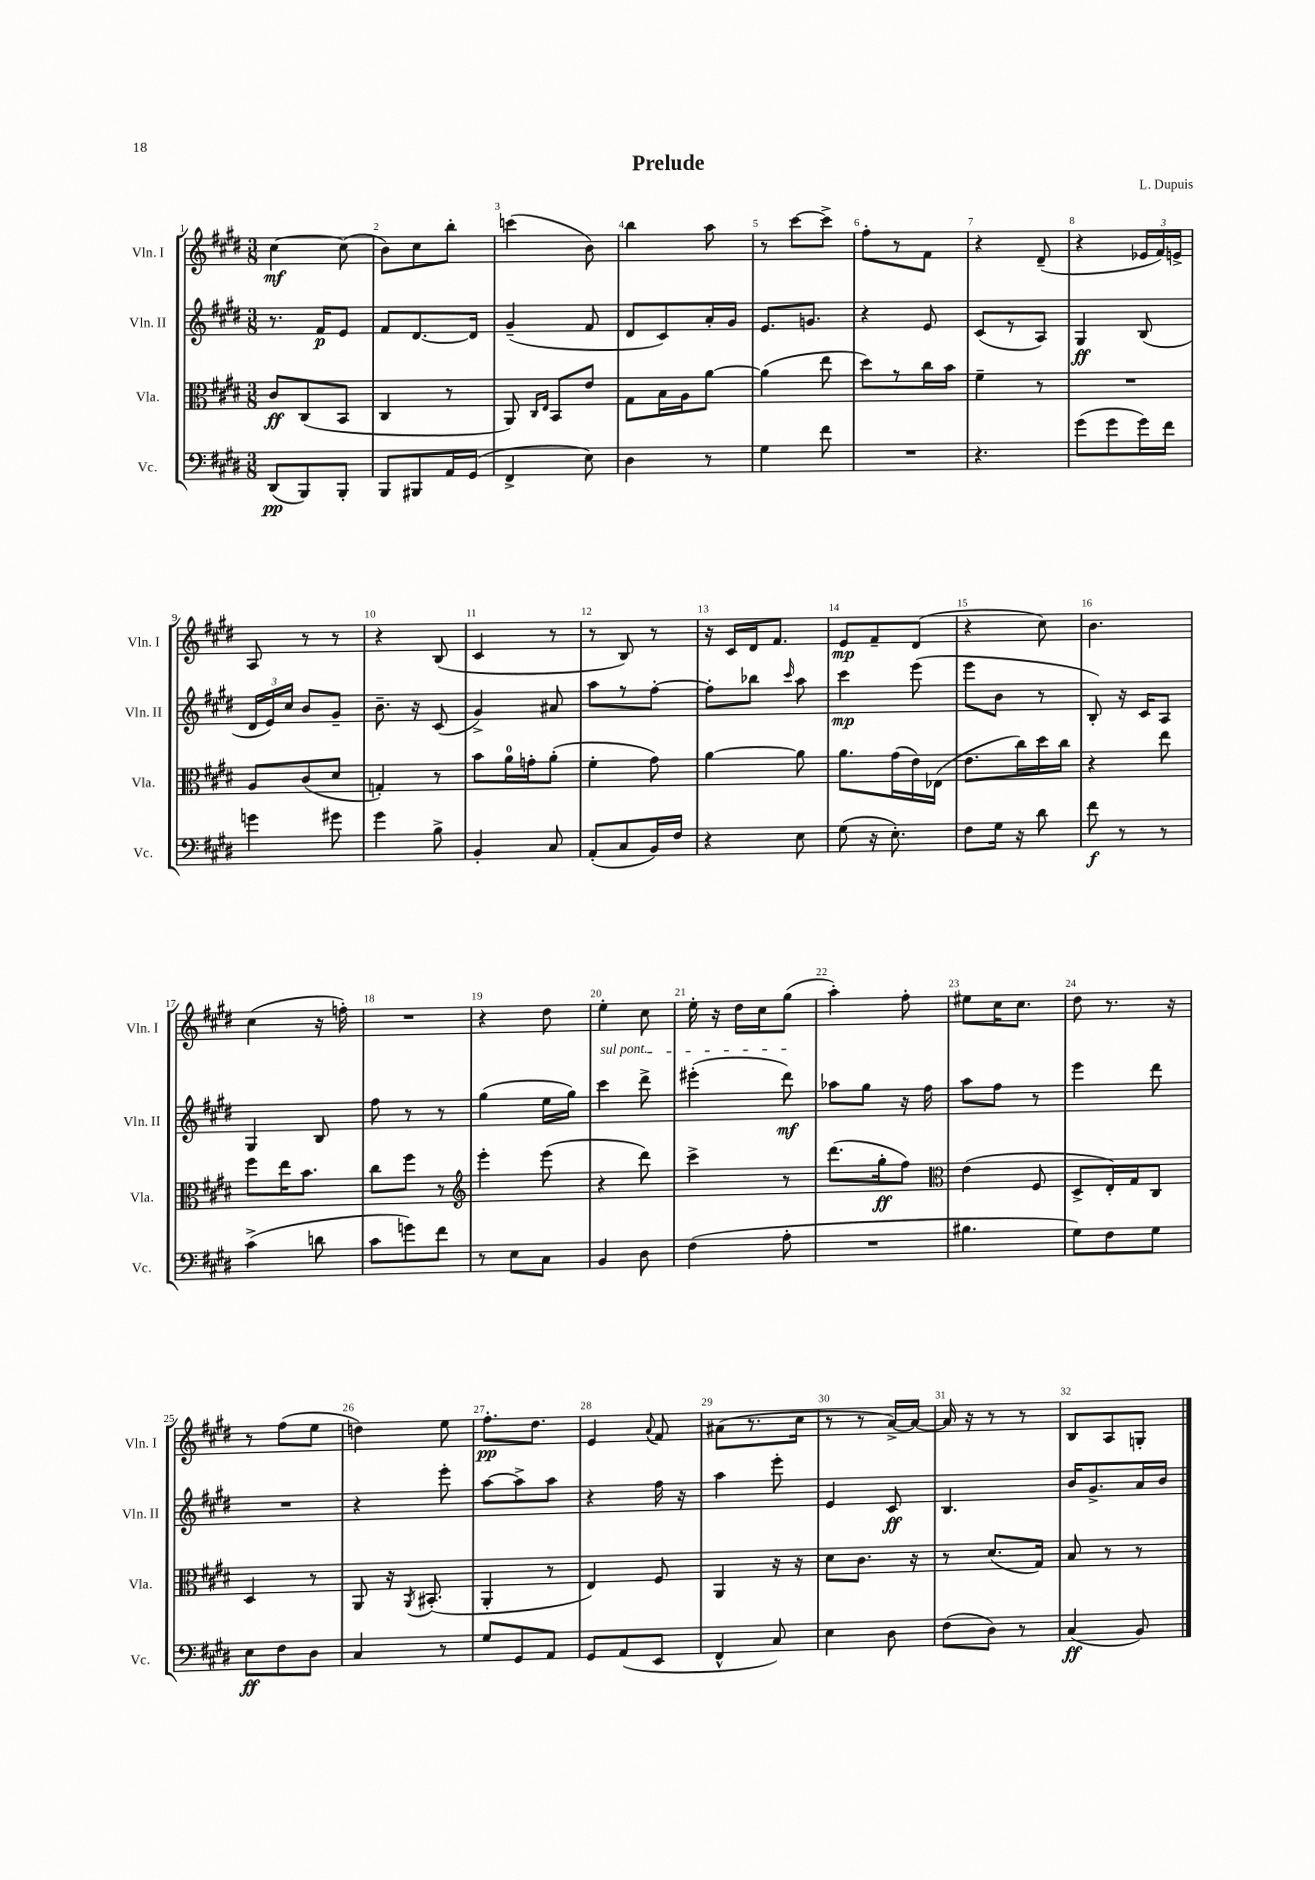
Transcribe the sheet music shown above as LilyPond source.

\header { title = "Prelude" composer = "L. Dupuis" }
<<
\new StaffGroup <<
\new Staff = "s0" \with { instrumentName = "Vln. I" shortInstrumentName = "Vln. I" } {
    \clef treble \key e \major \numericTimeSignature \time 3/8
    \autoBeamOff cis''4~\mf cis''8( |
    b'8[) cis''8 b''8]-. |
    c'''4( b'8) |
    b''4 a''8 |
    r8 cis'''8[~ cis'''8]-> |
    fis''8[-. r8 fis'8] |
    r4 dis'8--( |
    r4 \tuplet 3/2 { ees'16[ fis'16) e'16]-> } |
    a8 r8 r8 |
    r4 b8( |
    cis'4 r8 |
    r8 b8) r8 |
    r16 cis'16[ dis'16 fis'8.] |
    e'8[\mp fis'8-- dis'8]( |
    r4 cis''8) |
    b'4. |
    cis''4( r16 f''16-.) |
    R4. |
    r4 dis''8 |
    e''4-. cis''8 |
    e''16-. r16 dis''16[ cis''16 gis''8]( |
    a''4-.) fis''8-. |
    eis''8[ cis''16 cis''8.] |
    dis''8 r8. r16 |
    r8 fis''8[( e''8] |
    d''4) e''8 |
    fis''8.[-.\pp dis''8.] |
    e'4 \appoggiatura { a'8 } fis'8 |
    ais'8[( r8. cis''16] |
    r8 r8 a'16[~->) a'16]~ |
    a'16 r16 r8 r8 |
    b8[ a8 g8]-. \bar "|." |
}
\new Staff = "s1" \with { instrumentName = "Vln. II" shortInstrumentName = "Vln. II" } {
    \clef treble \key e \major \numericTimeSignature \time 3/8
    \autoBeamOff r8. fis'16[\p e'8] |
    fis'8[ dis'8.~ dis'16] |
    gis'4--( fis'8 |
    dis'8[ cis'8) a'16-. gis'16] |
    e'8.[ g'8.] |
    r4 e'8 |
    cis'8[( r8 a8]) |
    gis4\ff b8( |
    \tuplet 3/2 { dis'16[ e'16) cis''16] } b'8[ gis'8]-- |
    b'8.-- r16 cis'8( |
    gis'4->) ais'8 |
    a''8[ r8 fis''8]~-. |
    fis''8[-. bes''8] \grace { cis'''16 } a''8 |
    cis'''4\mp e'''8( |
    e'''8[ b'8] r8 |
    b8-.) r16 cis'16[ a8] |
    gis4 b8 |
    fis''8 r8 r8 |
    gis''4( e''16[ gis''16]) |
    \once \override TextSpanner.bound-details.left.text = \markup { \italic "sul pont." } cis'''4\startTextSpan dis'''8-> |
    eis'''4-.( dis'''8\mf\stopTextSpan) |
    aes''8[ gis''8] r16 fis''16 |
    a''8[ fis''8] r8 |
    e'''4 dis'''8 |
    R4. |
    r4 e'''8-. |
    a''8[~ a''8-> a''8] |
    r4 fis''16 r16 |
    a''4 e'''8-. |
    e'4 cis'8\ff |
    b4. |
    b'16[ gis'8.-> a'16 b'16] \bar "|." |
}
\new Staff = "s2" \with { instrumentName = "Vla." shortInstrumentName = "Vla." } {
    \clef alto \key e \major \numericTimeSignature \time 3/8
    \autoBeamOff cis'8[\ff cis8( b,8] |
    cis4 r8 |
    a,8) \grace { cis16[ e16] } b,8[ e'8] |
    gis8[ b16 a16 a'8]~ |
    a'4( e''8 |
    dis''8[) r8 cis''16 b'16] |
    fis'4-- r8 |
    R4. |
    a8[ cis'8( dis'8] |
    g4-.) r8 |
    b'8[ a'16-0 g'16-. a'8]-.( |
    fis'4-. gis'8) |
    a'4~ a'8 |
    a'8.[ gis'16( e'16) ees16]( |
    e'8.[ cis''16) dis''16 cis''16] |
    r4 e''8 |
    fis''8[ e''16 b'8.] |
    cis''8[ fis''8] r8 |
    \clef treble e'''4-. e'''8( |
    r4 dis'''8) |
    cis'''4-> r8 |
    dis'''8.[( gis''16-.\ff fis''8]) |
    \clef alto e'4( fis8 |
    dis8[-> e16-.) gis16 cis8] |
    dis4 r8 |
    a,8 r16 \acciaccatura { a,8 } bis,8.-.( |
    a,4-. r8 |
    e4) fis8 |
    a,4 r16 r16 |
    dis'8[ cis'8.] r16 |
    r8 dis'8.[( gis16]) |
    b8 r8 r8 \bar "|." |
}
\new Staff = "s3" \with { instrumentName = "Vc." shortInstrumentName = "Vc." } {
    \clef bass \key e \major \numericTimeSignature \time 3/8
    \autoBeamOff dis,8[\pp( b,,8) b,,8]-. |
    b,,8[ bis,,8 a,16 gis,16]( |
    fis,4-> e8) |
    dis4 r8 |
    gis4 fis'8 |
    R4. |
    r4. |
    gis'8[( gis'8 gis'16) fis'16] |
    g'4 gis'8 |
    gis'4 b8-> |
    b,4-. cis8 |
    a,8[-.( cis8 b,16) fis16] |
    r4 e8 |
    gis8( r16 e8.-.) |
    fis8[ gis16] r16 dis'8 |
    fis'8\f r8 r8 |
    cis'4->( d'8 |
    cis'8[ g'8) fis'8] |
    r8 e8[ cis8] |
    b,4 dis8 |
    fis4( a8-. |
    R4. |
    bis4. |
    gis8[) fis8 gis8] |
    e8[\ff fis8 dis8] |
    cis4 r8 |
    gis8[ gis,8 a,8] |
    gis,8[ a,8( e,8] |
    fis,4-^ cis8) |
    e4 dis8 |
    fis8[( dis8]) r8 |
    cis4\ff( b,8) \bar "|." |
}
>>
>>
\layout { \context { \Score \override BarNumber.break-visibility = ##(#f #t #t) barNumberVisibility = #all-bar-numbers-visible } }
